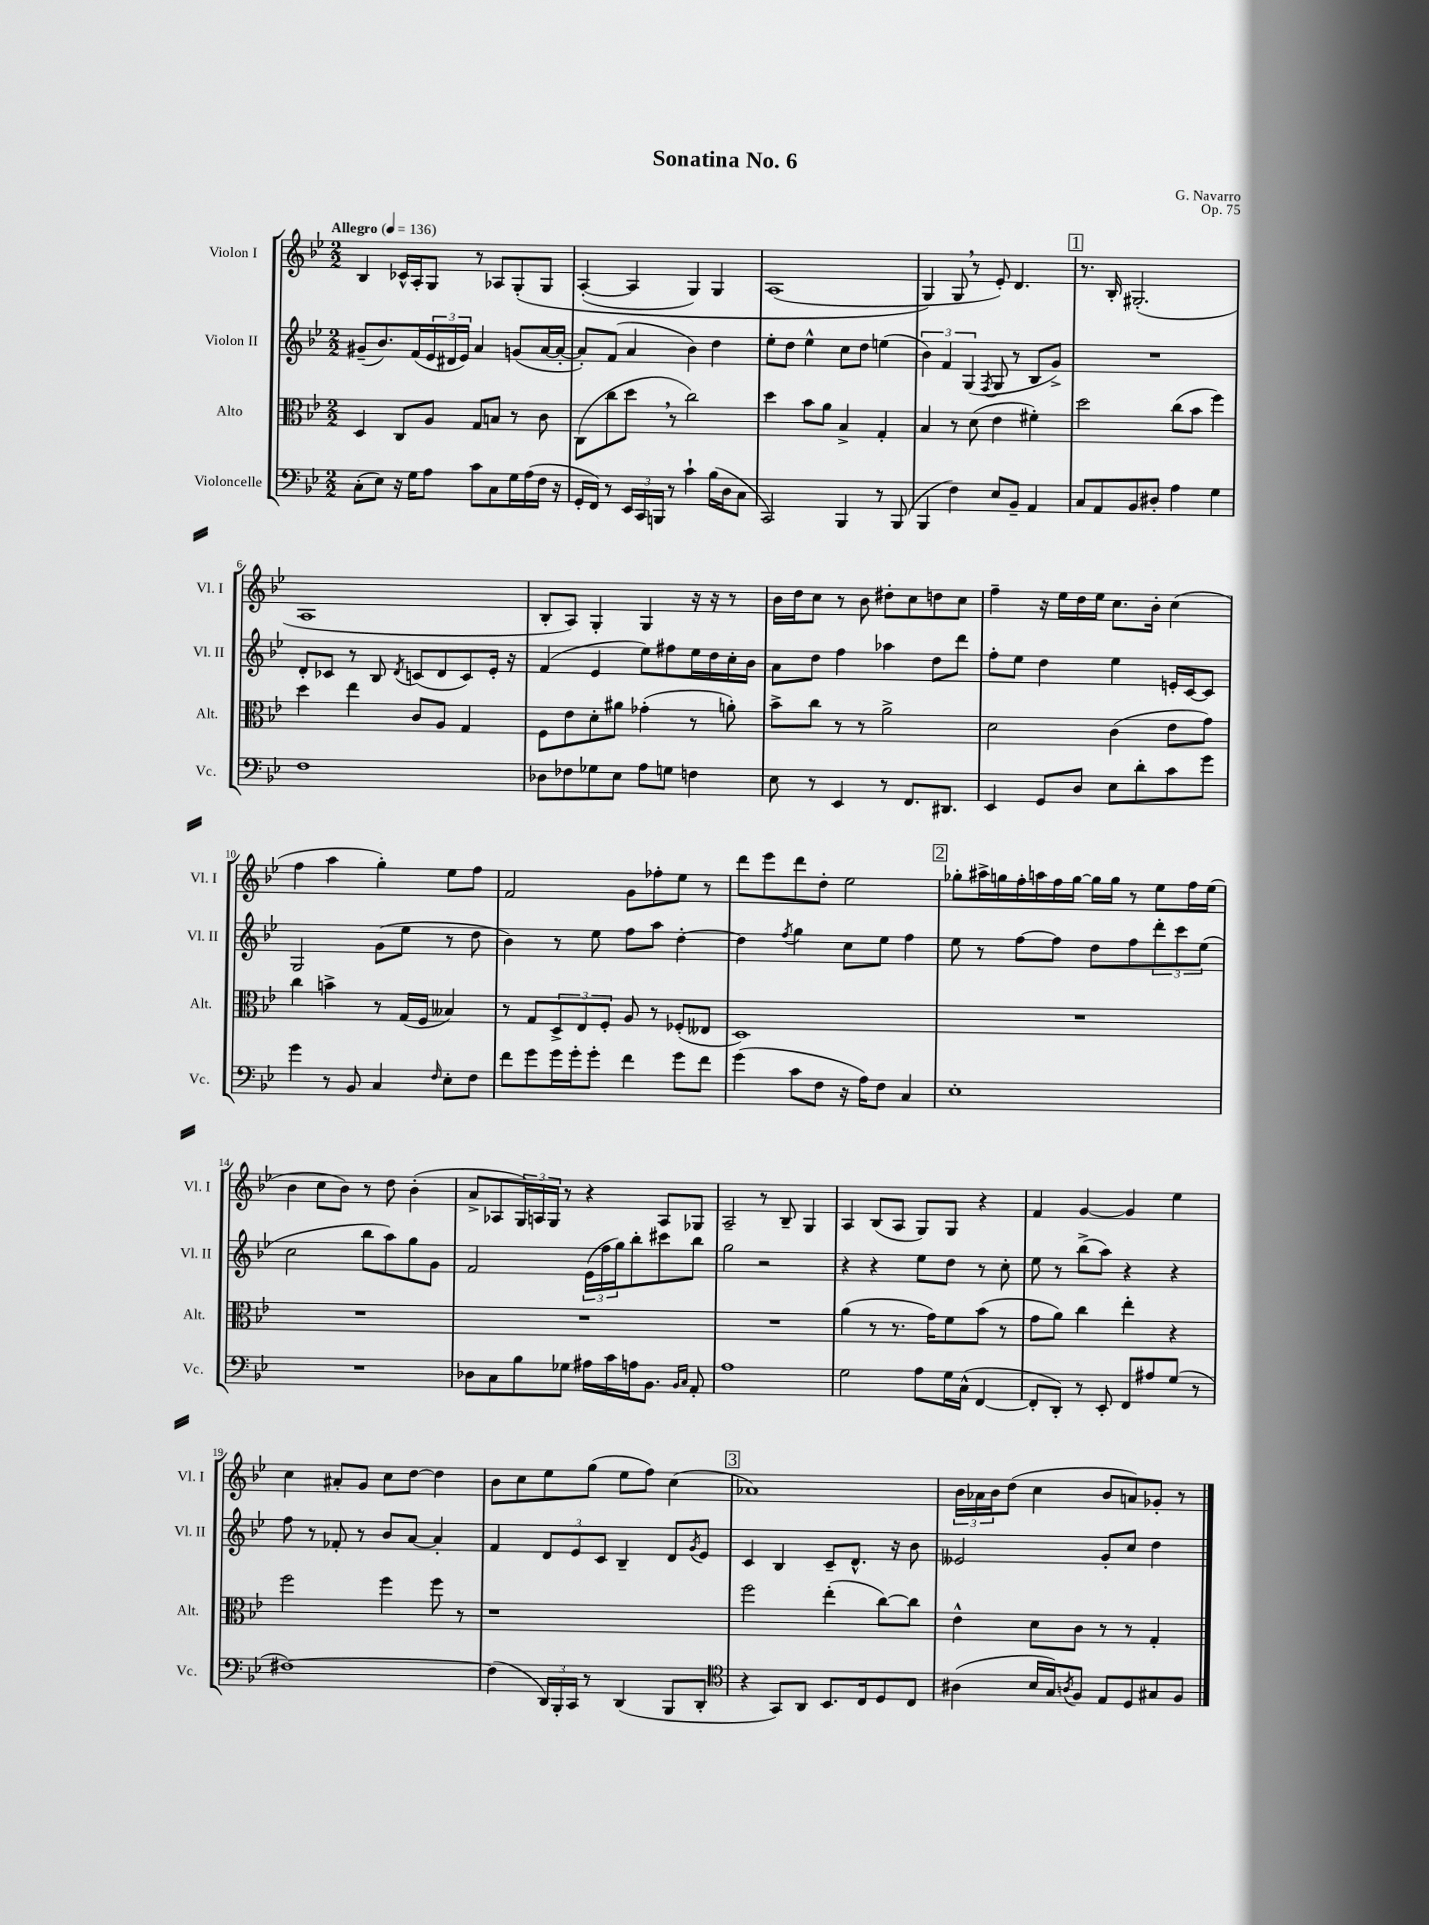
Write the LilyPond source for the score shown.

\header { title = "Sonatina No. 6" composer = "G. Navarro" opus = "Op. 75" }
<<
\new StaffGroup <<
\new Staff = "s0" \with { instrumentName = "Violon I" shortInstrumentName = "Vl. I" } {
    \clef treble \key bes \major \numericTimeSignature \time 2/2 \tempo "Allegro" 4 = 136
    bes4 ces'16-^ a16-. g8 r8 aes8 g8-.\( g8 |
    a4~-.( a4 g4) g4 |
    a1( |
    g4\) g8 \breathe r8 ees'8-.) d'4. |
    \mark \markup { \box "1" } r8. bes16-. gis2.-.( |
    a1 |
    bes8-. a8) g4-. g4 r16 r16 r8 |
    bes'16 d''16 c''8 r8 bes'8 dis''8-. c''8 d''8 c''8 |
    f''4-- r16 ees''16 d''16 ees''16 c''8. bes'16-. c''4( |
    f''4 a''4 g''4-.) ees''8 f''8 |
    f'2 g'8 fes''8-. ees''8 r8 |
    d'''8 ees'''8 d'''8 d''8-. ees''2 |
    \mark \markup { \box "2" } ges''8-. ais''16-> g''16 f''16-. a''16 f''16 g''16~ g''16 g''16 r8 ees''8 f''16 ees''16( |
    bes'4 c''8 bes'8) r8 d''8 bes'4-.( |
    a'8-> aes8 \tuplet 3/2 { g16) a16 g16 } r8 r4 a8 ges8 |
    a2-- r8 bes8-- g4 |
    a4 bes8( a8 g8) g8 r4 |
    f'4 g'4~ g'4 ees''4 |
    c''4 ais'8-. g'8 c''8 d''8~ d''4 |
    bes'8 c''8 ees''8 g''8( ees''8 f''8) c''4( |
    \mark \markup { \box "3" } aes'1) |
    \tuplet 3/2 { bes'16 aes'16 bes'16 } d''8( c''4 bes'8 a'8) ges'8-. r8 \bar "|." |
}
\new Staff = "s1" \with { instrumentName = "Violon II" shortInstrumentName = "Vl. II" } {
    \clef treble \key bes \major \numericTimeSignature \time 2/2
    gis'8--( bes'8.) f'16( \tuplet 3/2 { ees'16 dis'16 ees'16) } a'4 g'8( a'16~ a'16~-. |
    a'8-.) f'8( a'4 bes'4) d''4 |
    ees''8-. d''8 ees''4-^ c''8 d''8 e''4( |
    \tuplet 3/2 { bes'4) f'4 g4( } \acciaccatura { f8 } g8 r8 bes8 g'8->) |
    \mark \markup { \box "1" } R1 |
    d'8-. ces'8 r8 bes8 \acciaccatura { d'8 } c'8( d'8 c'8) ees'16-. r16 |
    f'4( ees'4 ees''8) fis''8 ees''16 d''16 c''16-. bes'16 |
    a'8 d''8 f''4 aes''4 d''8 d'''8 |
    f''8-. ees''8 d''4 ees''4 e'16-. c'16~ c'8 |
    g2 g'8( ees''8 r8 d''8 |
    bes'4) r8 ees''8 f''8 a''8 d''4~-. |
    d''4 \acciaccatura { f''8 } g''4 c''8 ees''8 f''4 |
    \mark \markup { \box "2" } ees''8 r8 f''8~ f''8 d''8 f''8 \tuplet 3/2 { d'''8-. c'''8 ees''8( } |
    c''2 bes''8 a''8) g''8 g'8 |
    f'2 \tuplet 3/2 { ees'16( f''16 g''16) } bes''8-. cis'''8 bes''8 |
    g''2 r2 |
    r4 r4 ees''8 d''8 r8 c''8-. |
    ees''8 r8 bes''8->( a''8) r4 r4 |
    f''8 r8 fes'8-. r8 bes'8 a'8~ a'4-. |
    f'4 \tuplet 3/2 { d'8 ees'8 c'8 } bes4-- d'8 \acciaccatura { g'8 } ees'8 |
    \mark \markup { \box "3" } c'4 bes4 c'8-- d'8.-^ r16 bes'8 |
    eeses'2 g'8-. c''8 d''4 \bar "|." |
}
\new Staff = "s2" \with { instrumentName = "Alto" shortInstrumentName = "Alt." } {
    \clef alto \key bes \major \numericTimeSignature \time 2/2
    d4 c8 a8 g8 b8 r8 c'8 |
    c8( c''8 d''8 \breathe r8 c''2) |
    d''4 bes'8 a'8 bes4-> g4-. |
    bes4 r8 d'8( ees'4 fis'4-.) |
    \mark \markup { \box "1" } d''2 c''8( bes'8 f''4) |
    d''4 ees''4 c'8 a8 g4 |
    f8 ees'8 d'8-. ais'8 ges'4-.( r8 a'8-.) |
    bes'8-> c''8 r8 r8 a'2-> |
    d'2 c'4( ees'8 g'8) |
    c''4 b'4-> r8 g16( f16 beses4) |
    r8 g8 \tuplet 3/2 { d8-> ees8 f8-. } a8 r8 fes8-.( eeses8 |
    d1) |
    \mark \markup { \box "2" } R1 |
    R1 |
    R1 |
    R1 |
    a'4( r8 r8. g'16) f'8 bes'8( r8 |
    g'8 a'8) c''4 ees''4-. r4 |
    f''2 f''4 f''8 r8 |
    r1 |
    \mark \markup { \box "3" } f''2 ees''4-.( c''8~) c''8 |
    ees'4-^ d'8 c'8 r8 r8 g4-. \bar "|." |
}
\new Staff = "s3" \with { instrumentName = "Violoncelle" shortInstrumentName = "Vc." } {
    \clef bass \key bes \major \numericTimeSignature \time 2/2
    c8-.( ees8) r16 g16 a8 c'8 c8 g16 a16( f16 r16 |
    g,16-. f,16) r8 \tuplet 3/2 { ees,16 c,16 b,,16 } r8 c'4-! bes16( d16 c8 |
    c,2) bes,,4 r8 bes,,8( |
    bes,,4 f4) ees8 bes,8-- a,4 |
    \mark \markup { \box "1" } c8 a,8 bes,8 dis8-. a4 g4 |
    f1 |
    des8 fes8 ges8 ees8 a8 g8 f4 |
    ees8 r8 ees,4 r8 f,8. dis,8. |
    ees,4 g,8 d8 ees8 d'8-. c'8 g'8 |
    g'4 r8 bes,8 c4 \grace { f16 } ees8-. f8 |
    f'8 g'8 g'16 g'16-. g'8-. f'4 g'8 f'8 |
    g'4( c'8 f8 r16 a16) f8 c4 |
    \mark \markup { \box "2" } ees1-. |
    R1 |
    des8 c8 bes8 ges8 ais16 c'16 a16 bes,8. \grace { bes,16 c16 } a,8-. |
    a1 |
    g2 a8 g16 c16-^( f,4~ |
    f,8-. d,8-.) r8 ees,8-. f,8 ais8 g8( r8 |
    fis1~) |
    fis4( \tuplet 3/2 { d,16) bes,,16-. c,16 } r8 d,4( bes,,8 d,8-. |
    \mark \markup { \box "3" } \clef tenor r4 g,8) a,8 bes,8. c16 d8 c8 |
    ais4( bes16 g16) \acciaccatura { a8 } f8 ees8 d8 gis8 f8 \bar "|." |
}
>>
>>
